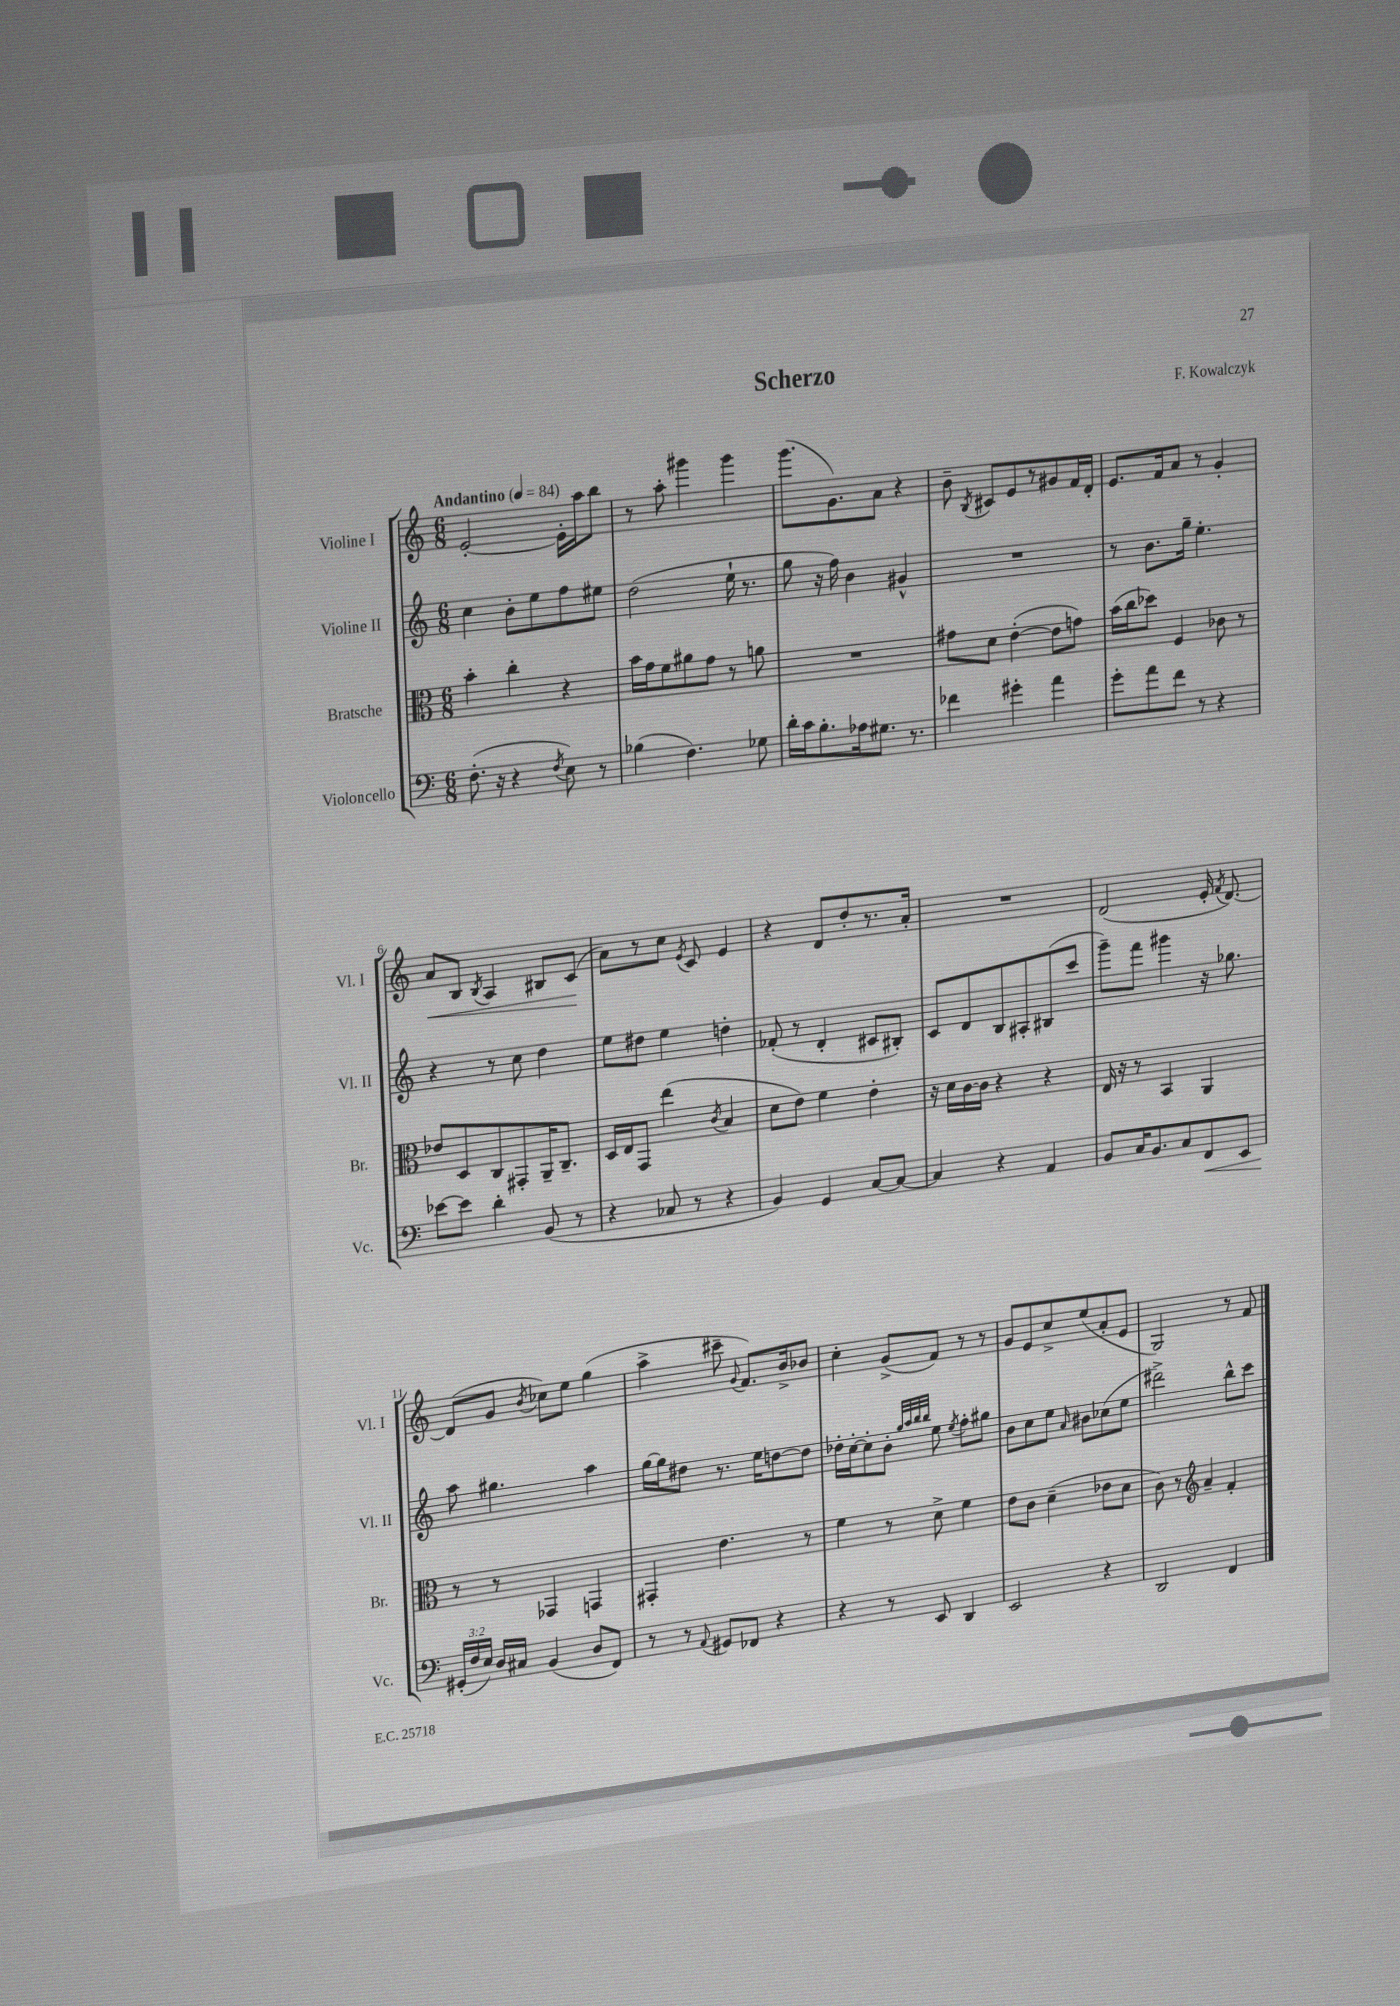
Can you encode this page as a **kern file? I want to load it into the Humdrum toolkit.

**kern	**dynam	**kern	**kern	**kern	**dynam
*part4	*part4	*part3	*part2	*part1	*part1
*staff4	*staff4	*staff3	*staff2	*staff1	*staff1
*I"Violoncello	*	*I"Bratsche	*I"Violine II	*I"Violine I	*
*I'Vc.	*	*I'Br.	*I'Vl. II	*I'Vl. I	*
*clefF4	*	*clefC3	*clefG2	*clefG2	*
*k[]	*	*k[]	*k[]	*k[]	*
*M6/8	*	*M6/8	*M6/8	*M6/8	*
*MM84	*	*MM84	*MM84	*MM84	*
=1	=1	=1	=1	=1	=1
!	!	!	!	!LO:TX:a:B:t=Andantino	!
(8.F'\	.	4b'\	4cc\	[2e'/	.
16r	.	.	.	.	.
4r	.	4cc'\	8b'\L	.	.
.	.	.	8ee\	.	.
8qF/	.	.	.	.	.
8E\)	.	4r	8ff\	16e'\LL]	.
.	.	.	.	16aa\J	.
8r	.	.	8ee#X\J	8bb\J	.
=2	=2	=2	=2	=2	=2
(4B-X\	.	16b\LL	(2dd\	8r	.
.	.	16g\J	.	.	.
.	.	8f\	.	8aa'\	.
4.F\)	.	8a#X\	.	4ggg#X\	.
.	.	8g\J	.	.	.
.	.	8r	16ee`\	4ggg#\	.
.	.	.	8.r	.	.
8G-X\	.	8an\	.	.	.
=3	=3	=3	=3	=3	=3
16d'\LL	.	2.r	8gg\	(8.ggg\L	.
16c\J	.	.	.	.	.
8.B'\	.	.	16r	.	.
.	.	.	16ff\)	8.g\)	.
.	.	.	4b\	.	.
16A-X\k	.	.	.	.	.
8.G#X\J	.	.	.	8a\J	.
.	.	.	4g#X^^/	4r	.
8.r	.	.	.	.	.
=4	=4	=4	=4	=4	=4
4f-X\	.	8g#X\L	2.r	8b~\	.
.	.	.	.	8qB/	.
.	.	8d\J	.	8c#X/L	.
4g#X'\	.	([4e'\	.	8e/	.
.	.	.	.	8r	.
4a\	.	8e\L]	.	8g#X/	.
.	.	8gn\J)	.	16f/L	.
.	.	.	.	16d'/JJ	.
=5	=5	=5	=5	=5	=5
8g'\L	.	(16b\LL	8r	8.e/L	.
.	.	16cc\J	.	.	.
8a\	.	8dd-X\J)	8.b\L	.	.
.	.	.	.	16f/k	.
8f\J	.	4F/	.	8a/J	.
.	.	.	16gg~\Jk	.	.
8r	.	.	4.ee'\	8r	.
4r	.	8c-X\	.	4g'/	.
.	.	8r	.	.	.
!!LO:LB:g=z
=6	=6	=6	=6	=6	=6
!	!	!	!	!	!LO:HP:b
[8e-X\L	.	8e-X/L	4r	8a/L	<
8e-\J]	.	8D/	.	8B/J	.
.	.	.	.	8qB/	.
4d'\	.	8C/	8r	4A/	.
.	.	8GG#X'/	8cc\	.	.
(8BB/	.	16AA~/K	4dd\	8B#X/L	.
.	.	8.C~/J	.	.	.
8r	.	.	.	(8c/J	.
.	.	.	.	.	[
=7	=7	=7	=7	=7	=7
4r	.	16D/LL	8ee\L	8a\L)	.
.	.	16E/J	.	.	.
.	.	8GG/J	8dd#X\J	8r	.
8C-X/	.	(4ee\	4ee\	8cc\J	.
.	.	.	.	8qe/	.
8r	.	.	.	8c/	.
.	.	8qc/	.	.	.
4r	.	4B/	4ddn'\	4e/	.
=8	=8	=8	=8	=8	=8
4BB/)	.	8d\L	(8f-X'/	4r	.
.	.	8e\J)	8r	.	.
4GG/	.	4f\	4d'/	8d/L	.
.	.	.	.	8dd'/	.
[8C/L	.	4e'\	8c#X/L	8.r	.
8C/J_	.	.	8B#X'/J)	.	.
.	.	.	.	16a'/Jk	.
=9	=9	=9	=9	=9	=9
4C/]	.	16r	8c/L	2.r	.
.	.	16d\LL	.	.	.
.	.	[16c\	8d/	.	.
.	.	16c\JJ]	.	.	.
4r	.	4r	8B/	.	.
.	.	.	8A#X'/	.	.
4AA/	.	4r	(8B#X/	.	.
.	.	.	8ccc/J	.	.
=10	=10	=10	=10	=10	=10
8BB/L	.	16E/	8ggg~\L)	(2d/	.
.	.	16r	.	.	.
16C/K	.	8r	8fff\J	.	.
8.BB/	.	.	.	.	.
.	.	4BB/	4ggg#X\	.	.
8C/	.	.	.	.	.
!	!LO:HP:b	!	!	!	!
8FF/	<	4AA/	16r	16e'/	.
.	.	.	.	8qf/	.
.	.	.	8.gg-X\	[8.d/)	.
8EE/J	.	.	.	.	.
!!LO:LB:g=z
=11	=11	=11	=11	=11	=11
(24GG#X'/LL	.	8r	8aa\	(8d/L]	.
24F/	[	.	.	.	.
24E/JJ)	.	.	.	.	.
16D/LL	.	8r	4.gg#X\	8g/J	.
16C#X/JJ	.	.	.	.	.
.	.	.	.	8qb/	.
(4BB/	.	4GG-X/	.	8cc-X\L)	.
.	.	.	.	8ee\J	.
8D/L	.	4GGn/	4aa\	(4gg\	.
8FF/J)	.	.	.	.	.
=12	=12	=12	=12	=12	=12
8r	.	4GG#X'/	[16gg\LL	4aa^\	.
.	.	.	16gg\J]	.	.
8r	.	.	8dd#X\J	.	.
8qqAA/	.	.	.	.	.
8GG#X/L	.	4.e\	8.r	8ccc#X~\	.
.	.	.	.	8qqg/	.
8FF-X/J	.	.	.	8.f/L)	.
.	.	.	16ee\KL	.	.
4r	.	.	[8ddn\	.	.
.	.	.	.	16b^/k	.
.	.	8r	8dd\J]	8b-X/J	.
=13	=13	=13	=13	=13	=13
4r	.	4f\	16dd-X'\LL	4cc'\	.
.	.	.	[16cc'\J	.	.
.	.	.	8cc'\]	.	.
8r	.	8r	8b'\J	(8g^/L	.
.	.	.	32qqgg/LLL	.	.
.	.	.	32qqaa/	.	.
.	.	.	32qqbb/	.	.
.	.	.	32qqbb/JJJ	.	.
8EE/	.	8d^\	8ee\	8f/J)	.
.	.	.	8qee/	.	.
4DD/	.	4f\	8ff'\L	8r	.
.	.	.	8gg#X\J	8r	.
=14	=14	=14	=14	=14	=14
2EE/	.	8e\L	8b\L	8g/L	.
.	.	8c\J	8cc\	8e/	.
.	.	(4d~\	8ee\J	8cc^/	.
.	.	.	16qqa/	.	.
.	.	.	8b#X\L	(8ee/	.
4r	.	8e-X\L	(8cc-X\	8a'/	.
.	.	8d\J	8ee\J	8e/J	.
=15	=15	=15	=15	=15	=15
2DD/	.	8c\)	2ddd#X^\)	2G/)	.
.	.	8r	.	.	.
*	*	*clefG2	*	*	*
.	.	4a~/	.	.	.
4FF/	.	4f'/	8bb^^\L	8r	.
.	.	.	8ccc\J	8f/	.
==	==	==	==	==	==
*-	*-	*-	*-	*-	*-
